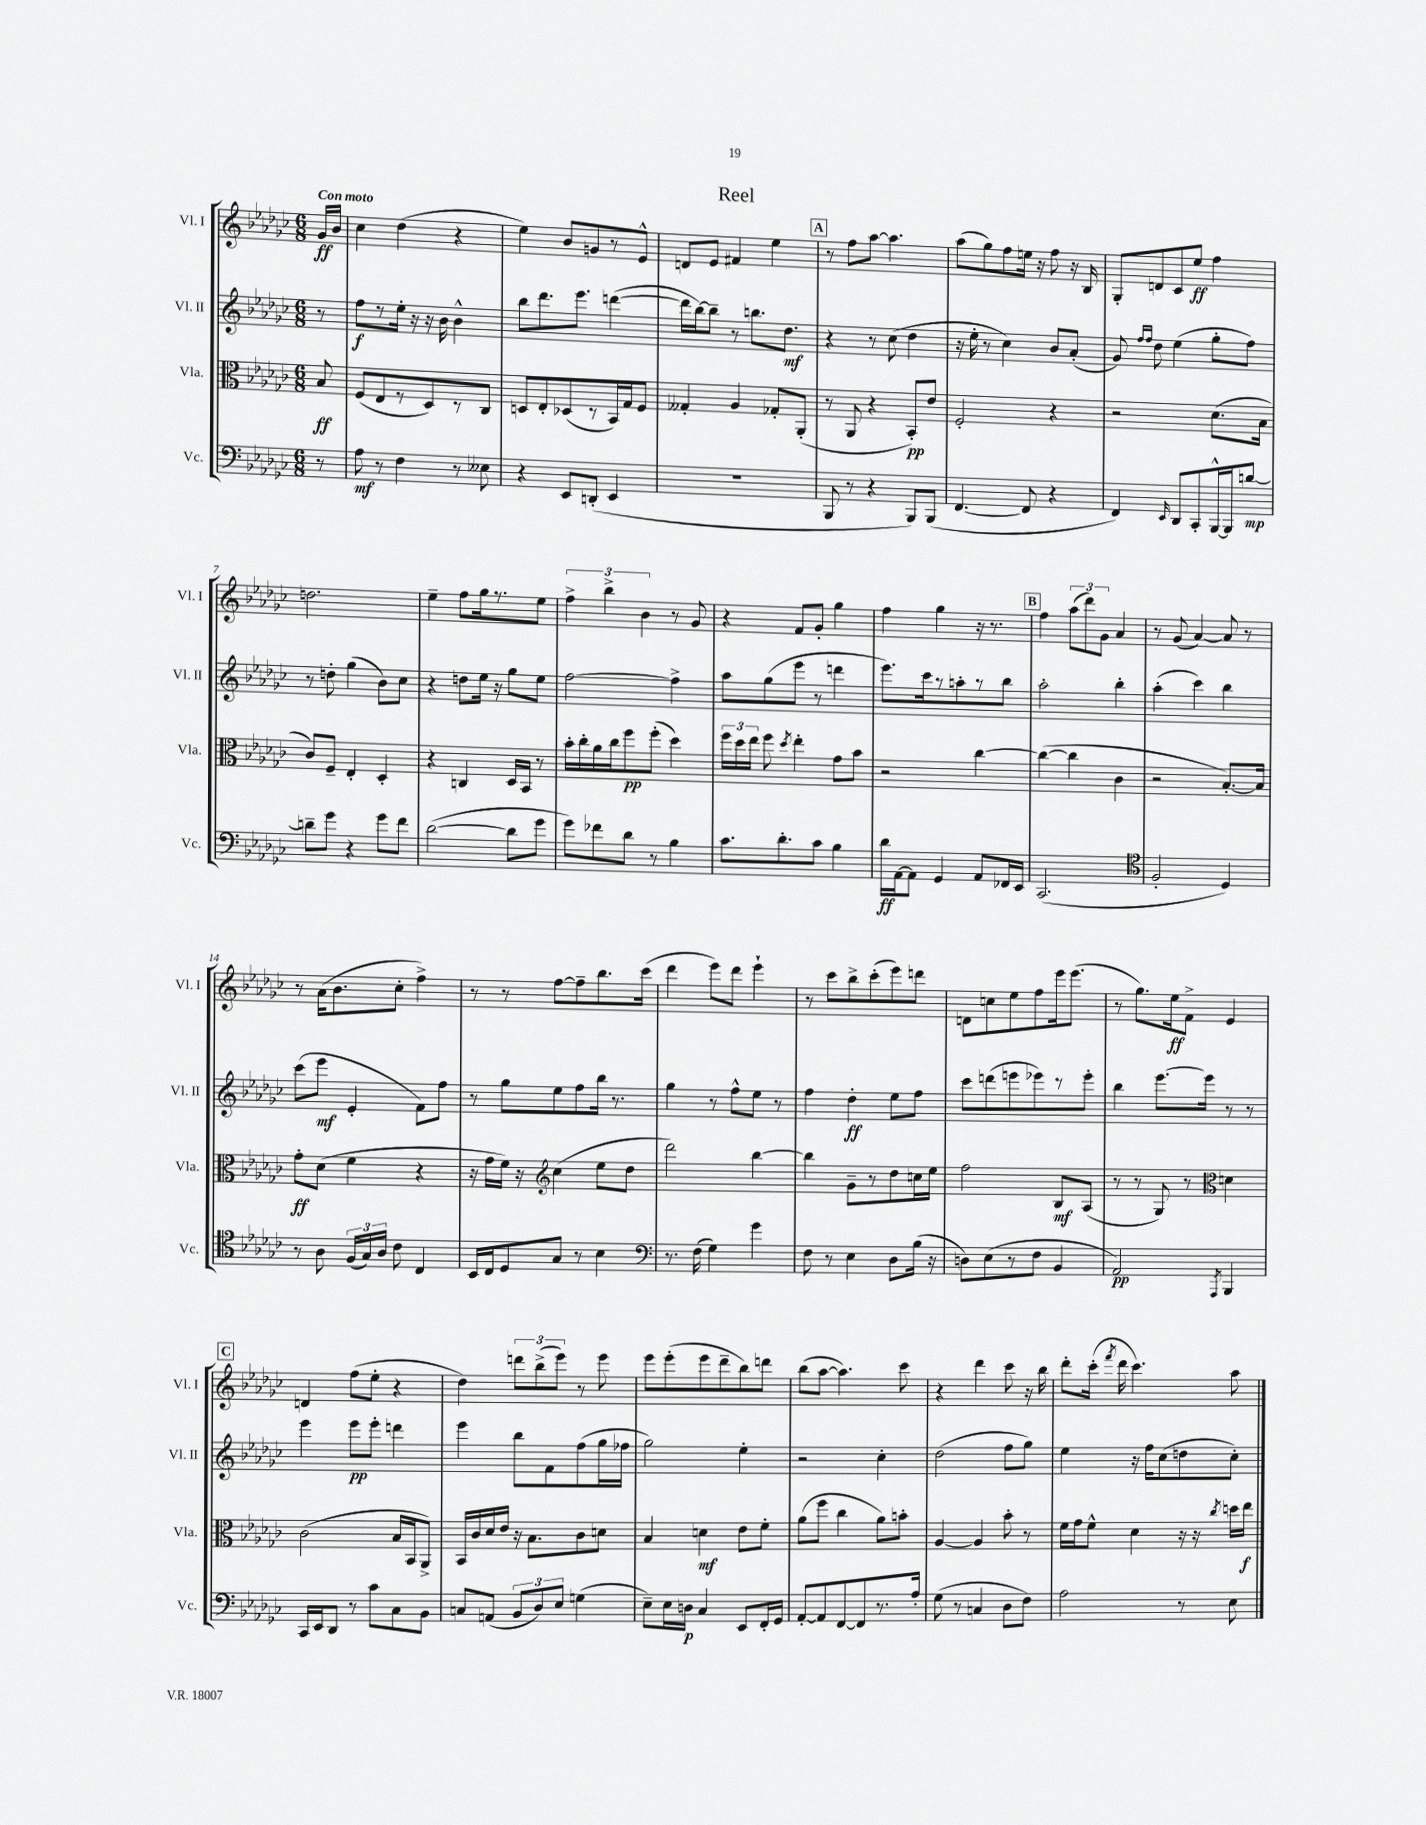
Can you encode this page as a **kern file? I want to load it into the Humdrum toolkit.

**kern	**kern	**kern	**kern
*staff4	*staff3	*staff2	*staff1
*clefF4	*clefC3	*clefG2	*clefG2
*k[b-e-a-d-g-c-]	*k[b-e-a-d-g-c-]	*k[b-e-a-d-g-c-]	*k[b-e-a-d-g-c-]
*M6/8	*M6/8	*M6/8	*M6/8
8r	8B-	8r	16g-
.	.	.	16b-
=	=	=	=
8A-	(8F	8ff	4cc-
8r	8E-	8r	.
4F	8r	16ee-'	(4dd-
.	.	16r	.
.	8D-)	16r	.
.	.	16b-	.
8r	8r	4b-^^	4r
8E--	8C-	.	.
=	=	=	=
4r	8D	8bb-	4ee-)
.	8E-'	8.ddd-	.
8EE-	(8D-	.	8b-
.	.	8.eee-	.
(8DD'	8r	.	8g
4EE-	16BB-)	([4ddd	8r
.	16G-	.	.
.	8F	.	8e-^^
=	=	=	=
2.r	4G--'	16ddd]	8d
.	.	[16bb-)	.
.	.	8bb-~]	8e-
.	4A-	8r	4f#
.	.	8.bb	.
.	8G-'	.	4ee-
.	.	8.dd-	.
.	(8AA-'	.	.
=	=	=	=
8BBB-	8r	4r	8r
8r	8AA-	.	8ff
4r	4r	8r	[8aa-
.	.	(8cc-	4.aa-]
8BBB-)	8BB-')	4dd-	.
(8BBB-	8e-	.	.
=	=	=	=
[4.FF	2F'	16r	(8aa-
.	.	16ee-'	.
.	.	8r	8gg-)
.	.	4cc-)	8ff
8FF]	.	.	16ee
.	.	.	16r
4r	4r	8b-	8ff
.	.	(8a-'	16r
.	.	.	16B-
=	=	=	=
4FF)	2r	8g-)	8G-'
.	.	16qqff	.
.	.	16qqff	.
.	.	8dd-	8d
16qqEE-	.	.	.
8DD-	.	(4ee-	8c-
8CC-'	.	.	8ee-
[16BBB-^^	(8.d-	8gg-'	4ff
16BBB-]	.	.	.
[8d	.	8ff)	.
.	16B-	.	.
=	=	=	=
8d~]	8c-)	8r	2.dd
8g-	8F~	8dd'	.
4r	4E-'	(4gg-	.
8g-	4D-'	8b-)	.
8f	.	8cc-	.
=	=	=	=
([2d-	4r	4r	4ee-~
.	4C	8dd	8ff
.	.	16ee-	16gg-
.	.	16r	8.r
8d-]	16D-	8gg-	.
.	16BB-	.	.
8g-	8r	8ee-	8ee-
=	=	=	=
8g-)	16b-'	[2ff	6ff^
.	16cc-'	.	.
8f-	16a-	.	.
.	.	.	6bb-^
.	16cc-	.	.
8d-	8ff	.	.
.	.	.	6b-
8r	(8ff'	.	.
4B-	4dd-)	4ff^]	8r
.	.	.	8g-
=	=	=	=
8.c-	24ff	8aa-	4r
.	24dd-	.	.
.	24ee-	.	.
.	8ff	(8gg-	.
8.d-'	.	.	.
.	8qdd-	.	.
.	4ee-'	8eee-	8f
8c-	.	8r	8g-'
4B-	8g-	4ddd	4gg-
.	8b-	.	.
=	=	=	=
16d-	2r	8.eee-)	4ff
[16AA-	.	.	.
8AA-]	.	.	.
.	.	16ccc-	.
4GG-	.	8r	4gg-
.	.	8aa'	.
8AA-	[4cc-	8r	16r
.	.	.	8.r
16FF-	.	8bb-	.
16EE-	.	.	.
=	=	=	=
(2.CC-	(4cc-_	2aa-'	4ff
.	4cc-]	.	(12aa-
.	.	.	12ddd-)
.	.	.	12g-
.	4c-	4bb-'	4a-
=	=	=	=
*clefC4	*	*	*
2F'	2r	(4aa-'	8r
.	.	.	(8g-
.	.	4ccc-)	[4a-)
4D-)	[8.B-')	4bb-	8a-]
.	.	.	8r
.	16B-]	.	.
=	=	=	=
8r	8g-'	(8ccc-	8r
8A-	(8d-	8eee-	(16a-
.	.	.	8.b-
(24F	4f	4e-'	.
24G-)	.	.	.
24A-	.	.	.
8c-	.	.	8cc-'
4C-	4r	8f)	4ff^)
.	.	8ff	.
=	=	=	=
16BB-	16r	8r	8r
16C-	16g-	.	.
8D-	16f)	8gg-	8r
.	16r	.	.
*	*clefG2	*	*
8G-	(4cc-	8ee-	[8ff
8r	.	8ff	8ff~]
4B-	8ee-	16bb-	8.bb-
.	.	8.r	.
.	8dd-	.	.
.	.	.	(16ccc-
=	=	=	=
*clefF4	*	*	*
8.r	2ddd-)	4gg-	4ddd-
(16F	.	.	.
4G-)	.	8r	8eee-)
.	.	8ff^^	8ddd-
4g-	[4bb-	8ee-	4eee-`
.	.	8r	.
=	=	=	=
8F	4bb-]	4ff	8r
8r	.	.	8ccc-
4E-	8g-~	4dd-'	8bb-^
.	8r	.	(8ccc-'
8D-	8dd-	8ee-	8eee-)
(16B-	16cc	8ff	8ddd
16r	16ee-	.	.
=	=	=	=
8D)	2ff	8ccc-	8d
(8E-	.	(8ddd	8cc
8r	.	8eee	8ee-
8F	.	8eee-)	8ff
4BB-	8B-	8r	16eee-
.	.	.	(8.eee-
.	(8A-	8eee-'	.
=	=	=	=
2AA-)	8r	4bb-	8r
.	8r	.	8.gg-)
.	8G-)	[8.eee-	.
.	.	.	16ee-
.	8r	.	8f^
.	.	16eee-]	.
*	*clefC3	*	*
8qAAA-	.	.	.
4BBB-	4d	8r	4e-
.	.	8r	.
=	=	=	=
16CC-	(2c-	4eee-	4d
16EE-	.	.	.
8DD-	.	.	.
8r	.	8eee-	(8ff
8c-	.	8eee-'	8ee-'
8C-	16B-	4ddd	4r
.	16BB-	.	.
8BB-	8AA-^)	.	.
=	=	=	=
8C	16BB-	4eee-	4dd-)
.	16c-	.	.
(8AA	16d-	.	.
.	16e-	.	.
12BB-	16r	8bb-	12ddd
.	8.B-	.	.
12D-)	.	.	(12bb-^
.	.	8f	.
12E-	.	.	12eee-)
(4G	8c-	(8ff	8r
.	8d	16gg-	8eee-
.	.	16ff-	.
=	=	=	=
8E-~)	4B-	2gg-)	8eee-
16E-	.	.	(8eee-'
16D	.	.	.
4C-	4d	.	8eee-
.	.	.	8ddd-~
8EE-	8e-	4ee-'	8bb-)
16FF'	8f'	.	8ddd
16GG-	.	.	.
=	=	=	=
[8AA-'	(8a-	2r	(8bb-
8AA-]	8ff	.	[8aa-
[8FF	4cc-	.	4.aa-])
8FF]	.	.	.
8.r	8a-)	4cc-'	.
.	8b'	.	8ccc-
16A-'	.	.	.
=	=	=	=
(8G-	[4A-	(2dd-	4r
8r	.	.	.
4C	4A-]	.	4ddd-
8D-	8b-'	8ff	8ccc-
8F)	8r	8gg-)	16r
.	.	.	16bb-
=	=	=	=
2A-	16f	4ee-	8ddd-'
.	16g-	.	.
.	8f^^	.	(16ccc-'
.	.	.	8qfff
.	.	.	16ddd-
.	4d-	16r	4.ccc-)
.	.	16ff	.
.	.	(8cc-	.
8r	16r	8dd	.
.	16r	.	.
.	8qcc-	.	.
8E-	16dd	8cc-')	8aa-
.	16ee-	.	.
==	==	==	==
*-	*-	*-	*-
